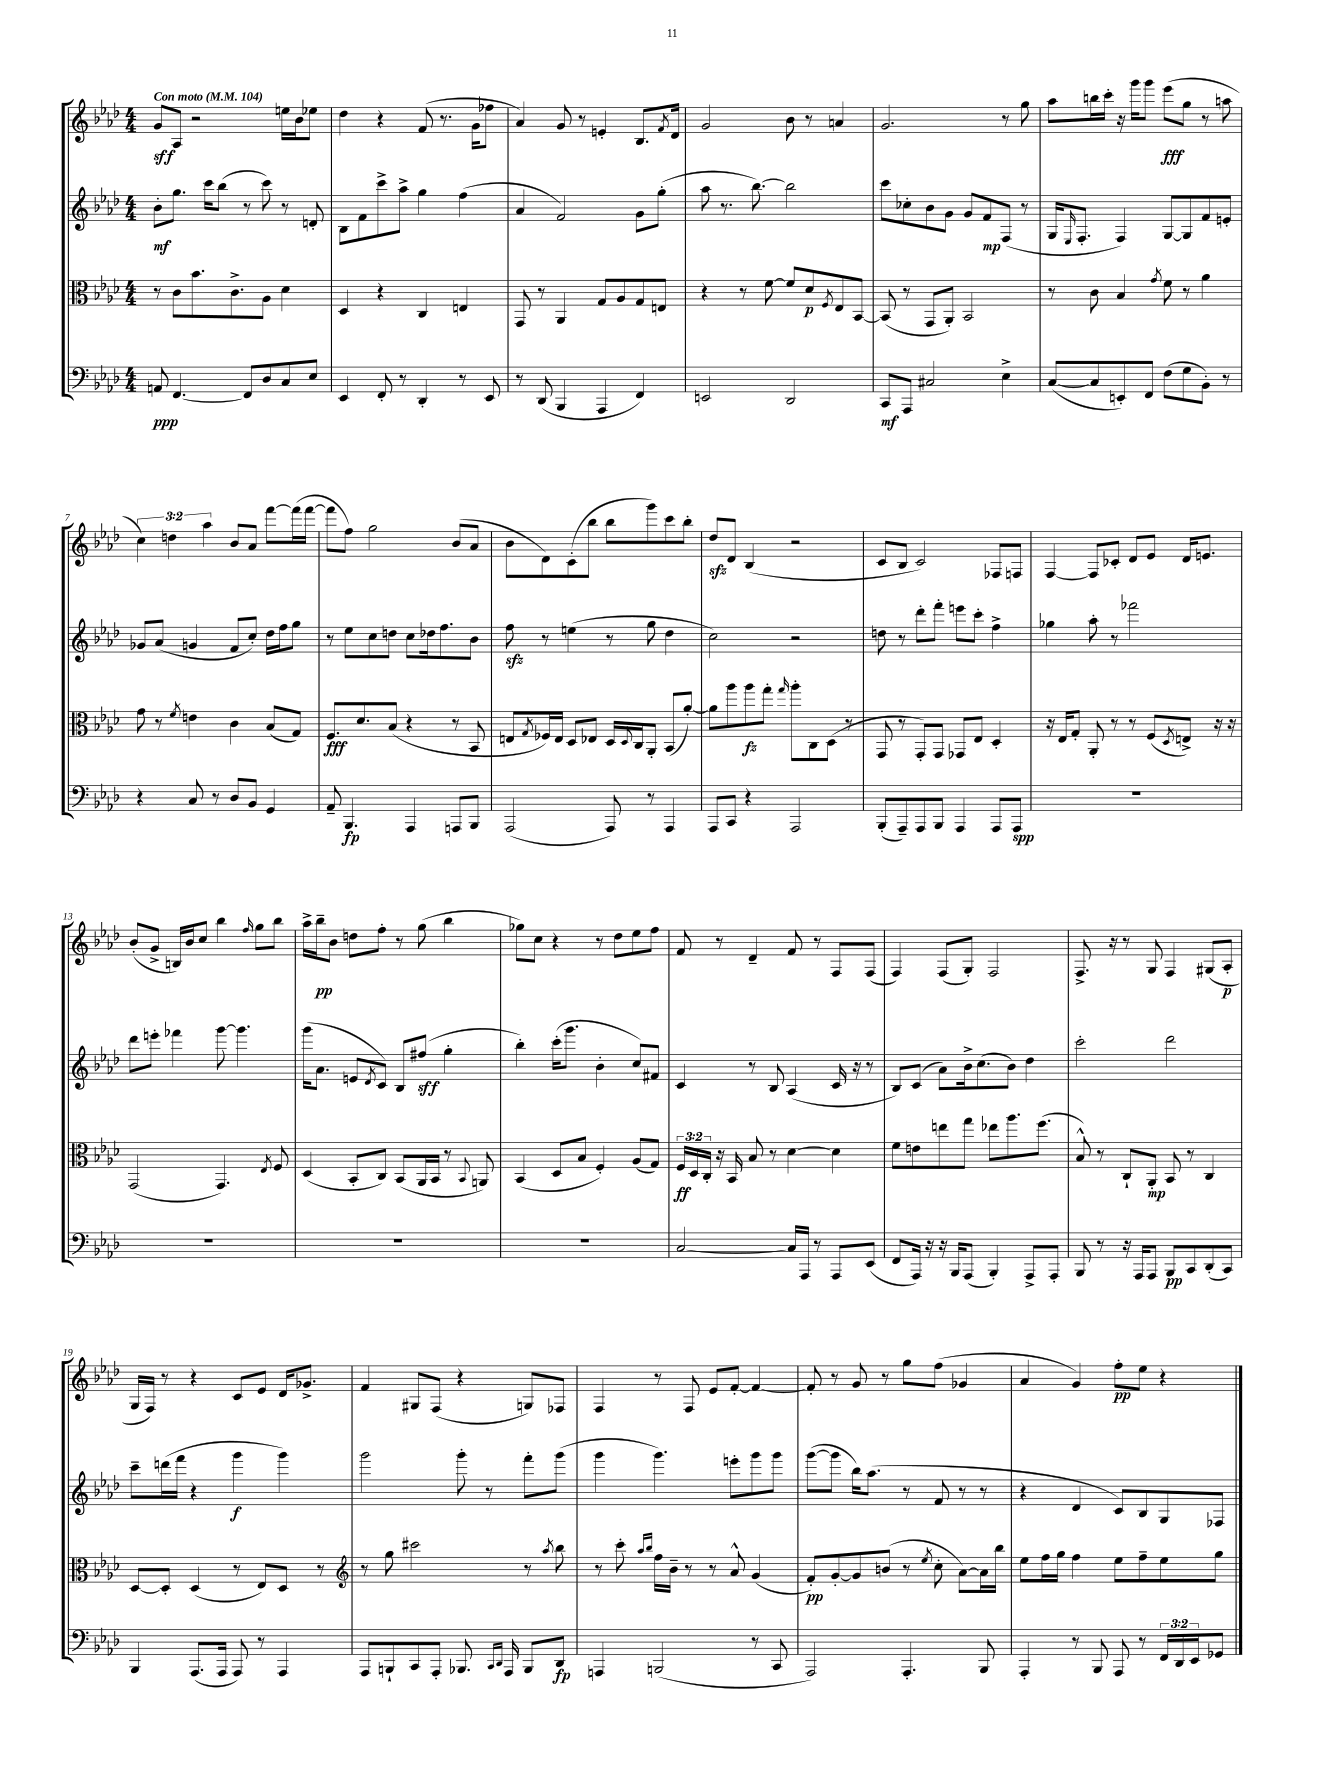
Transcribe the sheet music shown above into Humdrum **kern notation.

**kern	**kern	**kern	**kern
*staff4	*staff3	*staff2	*staff1
*clefF4	*clefC3	*clefG2	*clefG2
*k[b-e-a-d-]	*k[b-e-a-d-]	*k[b-e-a-d-]	*k[b-e-a-d-]
*M4/4	*M4/4	*M4/4	*M4/4
*MM104	*MM104	*MM104	*MM104
8AA/	8r	8b-'\L	8g/L
[4.FF/	8c\L	8.gg\J	8A-/J
.	8.b-\	.	2r
.	.	16ccc\LK	.
.	.	(8bb-\J	.
.	8.c^\	.	.
8FF/]L	.	8r	.
8D-/	8A-\J	8ccc\)	.
8C/	4d-\	8r	16ee\LL
.	.	.	16b-\J
8E-/J	.	8d'/	8ee-\J
=	=	=	=
4EE-/	4D-/	8B-\L	4dd-\
.	.	8f\	.
8FF'/	4r	8ccc^\	4r
8r	.	8aa-^\J	.
4DD-'/	4C/	4gg\	(8f/
.	.	.	8.r
8r	4E/	(4ff\	.
.	.	.	16g\LK
8EE-/	.	.	8ff-\J
=	=	=	=
8r	8GG/	4a-/	4a-/)
(8DD-/	8r	.	.
4BBB-/	4AA-/	2f/)	8g/
.	.	.	8r
4AAA-/	8G/L	.	4e'/
.	8A-/	.	.
4FF/)	8G/	8g\L	8.B-/L
.	8E/J	(8gg'\J	.
.	.	.	8qf/
.	.	.	16d-/Jk
=	=	=	=
2EE/	4r	8aa-\	2g/
.	.	8.r	.
.	8r	.	.
.	.	[8.bb-\)	.
.	[8f\	.	.
2DD-/	8f/]L	2bb-\]	8b-\
.	8d-/	.	8r
.	8qF/	.	.
.	8E-/	.	4a/
.	[8BB-/J	.	.
=	=	=	=
8CC/L	(8BB-/]	8ccc\L	2.g/
8AAA-/J	8r	8cc-'\	.
2C#/	8GG/L	8b-\	.
.	8AA-'/J)	8g\J	.
.	2BB-/	8g/L	.
.	.	8f/	.
4E-^\	.	(8F/J	8r
.	.	8r	8gg\
=	=	=	=
([8C/L	8r	16G/LK	8aa-\L
.	.	16qqE-/	.
.	.	8.F'/J	.
8C/]	8c\	.	16bb\L
.	.	.	16ccc'\JJ
8EE'/)	4B-/	4F/)	16r
.	.	.	16ggg\LK
8FF/J	.	.	8ggg\J
.	8qg/	.	.
(8F\L	8f\	[8G/L	(8eee-\L
8G\	8r	8G/]	8gg\J
8BB-'\J)	4a-\	8f/	8r
8r	.	8e'/J	8aa\
=	=	=	=
4r	8g\	8g-/L	6cc\)
.	8r	(8a-/J	.
.	.	.	6dd\
.	8qf/	.	.
8C/	4e\	4g/	.
.	.	.	6aa-\
8r	.	.	.
8D-/L	4c\	8f/L	8b-/L
8BB-/J	.	8cc'/J)	8a-/J
4GG/	(8B-/L	16dd-\LL	[8fff\L
.	.	16ff\J	.
.	8G/J)	8gg\J	(16fff\]L
.	.	.	[16fff\JJ
=	=	=	=
8AA-~/	8.F/L	8r	8fff\]L
4.BBB-/	.	8ee-\L	8ff\J)
.	8.d-/	.	.
.	.	8cc\	2gg\
.	(8B-/J	8dd\J	.
4AAA-/	4r	8cc\L	.
.	.	16dd-\k	.
.	.	8.ff\	.
8AAA/L	8r	.	(8b-/L
8BBB-/J	8BB-/	8b-\J	8a-/J
=	=	=	=
(2AAA-/	8E/L	8ff\	8b-\L
.	8qG/	.	.
.	16F-/L)	8r	8d-\)
.	16E/JJ	.	.
.	8D-/L	(4ee\	(8c'\
.	8E-/J	.	8bb-\J
8AAA-/)	16D-/LL	8r	8bb-\L
.	8qqD-/	.	.
.	16C/J	.	.
8r	8AA-'/J	8gg\	8ggg\)
4AAA-/	(8BB-/L	4dd-\	8ccc\
.	[8a-'/J)	.	8bb-'\J
=	=	=	=
8AAA-/L	8a-\]L	2cc\)	8dd-/L
8CC/J	8aa-\	.	8d-/J
4r	8aa-\	.	(4B-/
.	8gg'\J	.	.
.	16qqgg/	.	.
2AAA-/	8aa-'\L	2r	2r
.	8C\	.	.
.	(8D-\J	.	.
.	8r	.	.
=	=	=	=
(8BBB-'/L	8GG/	8dd\	8c/L
8AAA-~/)	8r	8r	8B-/J
8AAA-/	8GG'/L)	8ddd-'\L	2c/)
8BBB-/J	8GG/J	8fff'\J	.
4AAA-/	8GG-/L	8eee\L	.
.	8E-/J	8ccc'\J	.
8AAA-/L	4D-'/	4ff^\	8F-/L
8AAA-/J	.	.	8F/J
=	=	=	=
1r	16r	4gg-\	[4F/
.	16E-/LK	.	.
.	8G'/J	.	.
.	8AA-'/	8aa-'\	8F/]L
.	8r	8r	8c-'/J
.	8r	2fff-\	8d-/L
.	(8F/L	.	8e-/J
.	8qD-/	.	.
.	8E^/J)	.	16d-/LK
.	.	.	8.e/J
.	16r	.	.
.	16r	.	.
=	=	=	=
1r	(2GG/	8ddd-\L	(8b-'/L
.	.	8eee'\J	8g^/J
.	.	4fff-\	16B/LL)
.	.	.	16b-/J
.	.	.	8cc/J
.	4.GG/)	[8ggg\	4bb-\
.	.	4.ggg\]	.
.	.	.	16qqff/
.	.	.	8gg\L
.	8qE-/	.	.
.	8F/	.	8bb-\J
=	=	=	=
1r	(4D-/	(16ggg\LK	16aa-^\LL
.	.	8.a-\J	16bb-~\J
.	.	.	8b-\J
.	8BB-'/L	8e/L	8dd\L
.	.	8qd-/	.
.	8C/J)	8c/J)	8ff'\J
.	(8BB-/L	8B-/L	8r
.	16AA-/L	(8ff#/J	(8gg\
.	16BB-/JJ	.	.
.	8r	4gg'\	4bb-\
.	8qqBB-/	.	.
.	8AA/)	.	.
=	=	=	=
1r	(4BB-/	4bb-'\)	8gg-\L)
.	.	.	8cc\J
.	8D-/L	(16ccc'\LK	4r
.	.	8.ggg\J	.
.	8B-/J	.	.
.	4F'/)	4b-'\	8r
.	.	.	8dd-\L
.	(8A-/L	8cc/L)	8ee-\
.	8G/J)	8f#/J	8ff\J
=	=	=	=
[2C/	24F/LL	4c/	8f/
.	24D-/	.	.
.	24C'/JJ	.	.
.	16r	.	8r
.	16BB-/	.	.
.	8B-/	8r	4d-~/
.	8r	8B-/	.
16C/]LL	[4d-\	(4A-/	8f/
16AAA-/JJ	.	.	.
8r	.	.	8r
8AAA-/L	4d-\]	16c/	8F/L
.	.	16r	.
(8EE-/J	.	8r	(8F/J
=	=	=	=
8FF/L	8f\L	8B-/L)	4F/)
16AAA-/Jk)	8e\	(8c/J	.
16r	.	.	.
16r	8ee\	8a-\L)	(8F/L
16BBB-/LK	.	.	.
(8AAA-/J	8gg\J	16b-^\k	8G'/J)
.	.	(8.cc\	.
4BBB-'/)	8ee-\L	.	2F/
.	8.aa-\	8b-\J)	.
8AAA-^/L	.	4dd-\	.
.	(8.ff\J	.	.
8AAA-'/J	.	.	.
=	=	=	=
8BBB-/	8B-^^/)	2ccc'\	8.F^/
8r	8r	.	.
.	.	.	16r
16r	8C`/L	.	8r
16AAA-/LK	.	.	.
8AAA-/J	8AA-'/J	.	8G/
8BBB-/L	8BB-/	2ddd-\	4F/
8CC/	8r	.	.
(8DD-'/	4C/	.	(8G#/L
8CC/J)	.	.	8A-'/J
=	=	=	=
4BBB-/	[8D-/L	8ccc~\L	16G/LL
.	.	.	16F/JJ)
.	8D-'/]J	(16ddd\L	8r
.	.	16fff\JJ	.
(8.AAA-/L	(4D-/	4r	4r
16AAA-/Jk	.	.	.
8AAA-/)	8r	4ggg\	8c/L
8r	8E-/L)	.	8e-/J
4AAA-/	8D-/J	4ggg\)	16d-/LK
.	.	.	8.g-^/J
.	8r	.	.
=	=	=	=
*	*clefG2	*	*
8AAA-/L	8r	2ggg\	4f/
8BBB`/	8gg\	.	.
8CC/	2ccc#\	.	8G#/L
8AAA-'/J	.	.	(8F/J
8.BBB-/	.	8ggg'\	4r
.	.	8r	.
16qqCC/LL	.	.	.
16qqDD-/JJ	.	.	.
16AAA-/	.	.	.
8BBB-/L	8r	8fff'\L	8G/L)
.	8qaa-/	.	.
8DD-/J	8bb-\	(8ggg\J	8F-/J
=	=	=	=
4AAA/	8r	4ggg\	4F/
.	8ccc'\	.	.
.	16qqaa-/LL	.	.
.	16qqbb-/JJ	.	.
(2BBB/	16ff\LL	4.ggg\)	8r
.	16b-~\JJ	.	.
.	8r	.	8F/
.	8r	.	8e-/L
.	8a-^^/	8eee'\L	[8f'/J
8r	(4g/	8ggg\	4f/_
8CC/	.	8ggg\J	.
=	=	=	=
2AAA-/)	8f'/L)	([8ggg\L	8f'/]
.	[8g'/	8ggg\]J	8r
.	8g/]	16bb-\LK)	8g/
.	.	(8.aa-\J	.
.	(8b/J	.	8r
4.AAA-'/	8r	8r	8gg\L
.	8qee-/	.	.
.	8cc'\	8f/	(8ff\J
.	[8a-\L)	8r	4g-/
8BBB-/	16a-\]L	8r	.
.	16bb-\JJ	.	.
=	=	=	=
4AAA-'/	8ee-\L	4r	4a-/
.	16ff\L	.	.
.	16gg\JJ	.	.
8r	4ff\	4d-/	4g/)
8BBB-/	.	.	.
8AAA-/	8ee-\L	8c/L)	8ff'\L
8r	8ff~\	8B-/	8ee-\J
24FF/LL	8ee-\	8G/	4r
24DD-/	.	.	.
24EE-/J	.	.	.
8GG-/J	8gg\J	8F-/J	.
==	==	==	==
*-	*-	*-	*-
